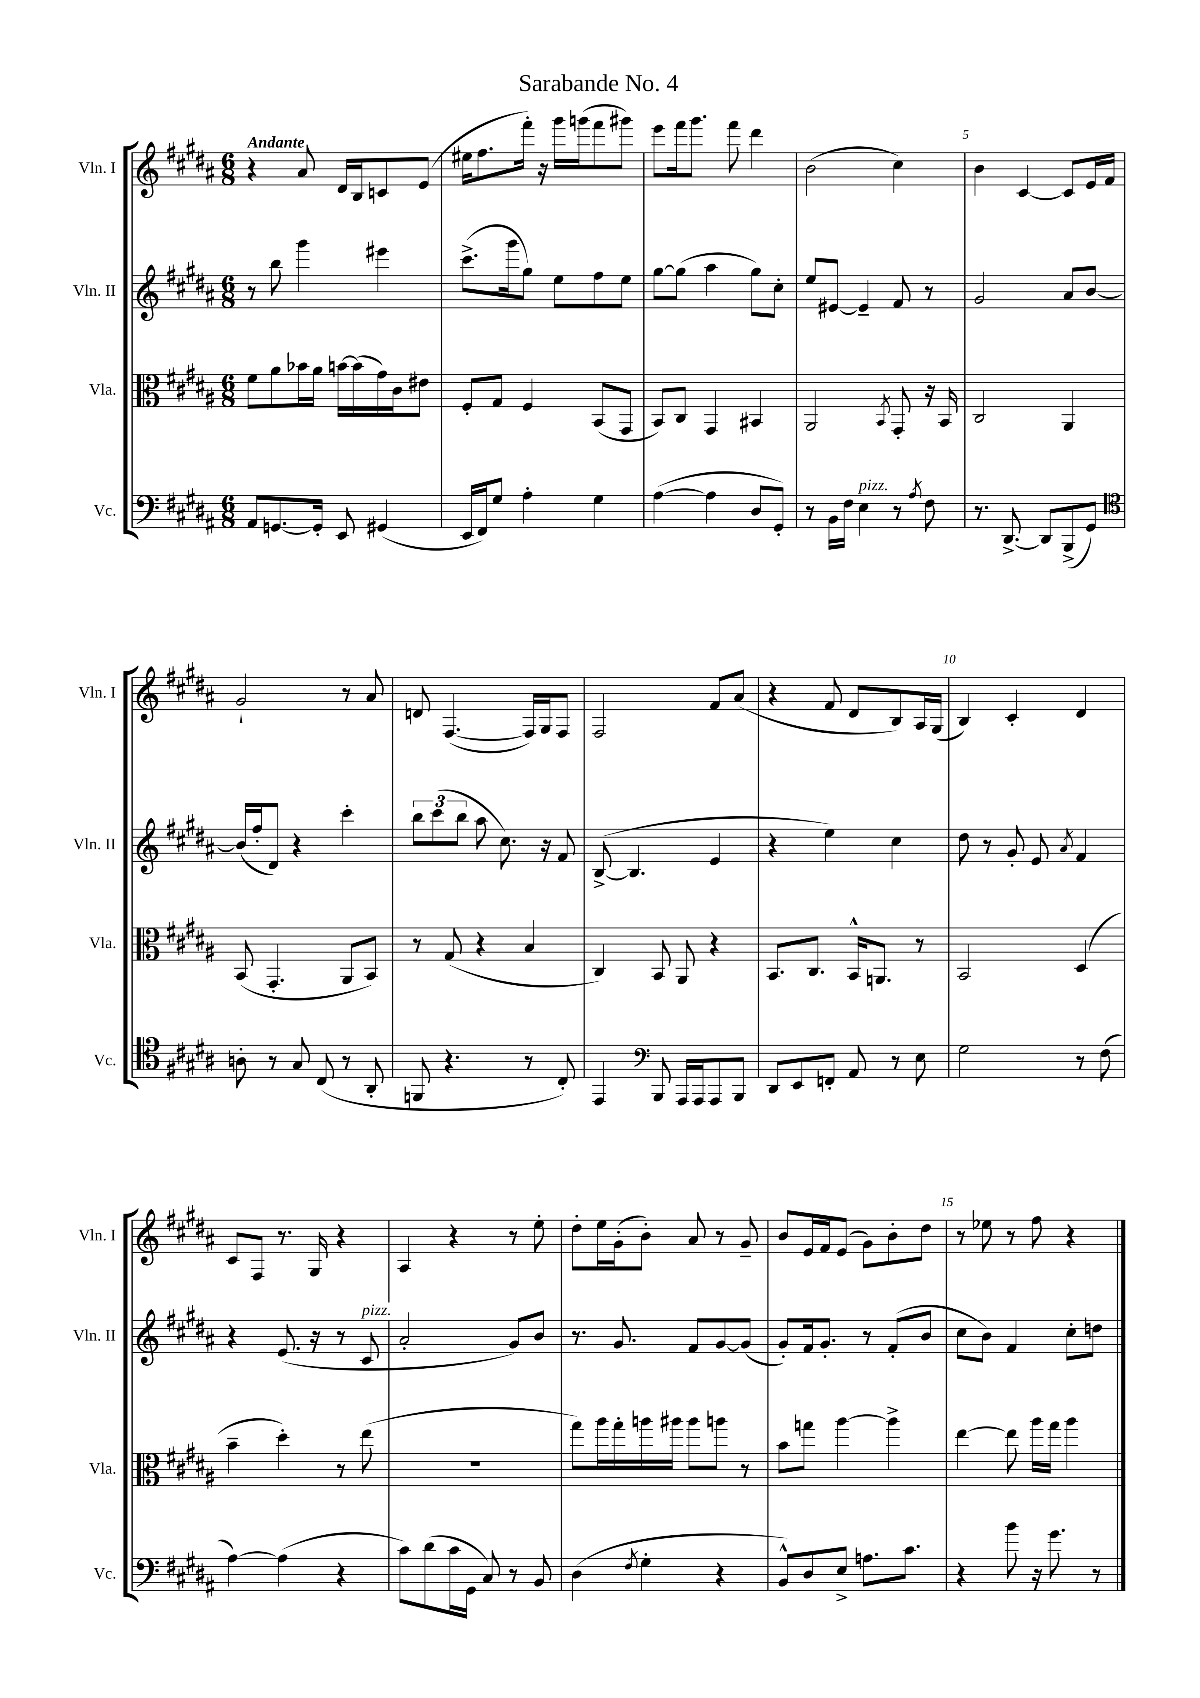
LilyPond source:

\header { title = "Sarabande No. 4" }
<<
\new StaffGroup <<
\new Staff = "s0" \with { instrumentName = "Vln. I" shortInstrumentName = "Vln. I" } {
    \clef treble \key b \major \numericTimeSignature \time 6/8 \tempo "Andante"
    \autoBeamOff r4 ais'8 dis'16[ b16 c'8 e'8]( |
    eis''16[ fis''8. fis'''16]-.) r16 gis'''16[ g'''16( fis'''8 gis'''8]) |
    e'''8[ fis'''16 gis'''8.] fis'''8 dis'''4 |
    b'2( cis''4) |
    b'4 cis'4~ cis'8[ e'16 fis'16] |
    gis'2-! r8 ais'8 |
    d'8 fis4.~( fis16[) gis16 fis8] |
    fis2 fis'8[ ais'8]( |
    r4 fis'8 dis'8[ b8) ais16 gis16]( |
    b4) cis'4-. dis'4 |
    cis'8[ fis8] r8. gis16 r4 |
    ais4 r4 r8 e''8-. |
    dis''8[-. e''16 gis'16-.( b'8]-.) ais'8 r8 gis'8-- |
    b'8[ e'16 fis'16 e'8]( gis'8[) b'8-. dis''8] |
    r8 ees''8 r8 fis''8 r4 \bar "|." |
}
\new Staff = "s1" \with { instrumentName = "Vln. II" shortInstrumentName = "Vln. II" } {
    \clef treble \key b \major \numericTimeSignature \time 6/8
    \autoBeamOff r8 b''8 gis'''4 eis'''4 |
    cis'''8.[->( gis'''16 gis''8]) e''8[ fis''8 e''8] |
    gis''8[~ gis''8]( ais''4 gis''8[) cis''8]-. |
    e''8[ eis'8]~ eis'4-- fis'8 r8 |
    gis'2 ais'8[ b'8]~ |
    b'16[( fis''16-. dis'8]) r4 cis'''4-. |
    \tuplet 3/2 { b''8[ cis'''8( b''8] } ais''8 cis''8.) r16 fis'8 |
    b8~->( b4. e'4 |
    r4 e''4) cis''4 |
    dis''8 r8 gis'8-. e'8 \acciaccatura { ais'8 } fis'4 |
    r4 e'8.( r16 r8 cis'8^\markup { \italic "pizz." } |
    ais'2-. gis'8[) b'8] |
    r8. gis'8. fis'8[ gis'8~ gis'8]( |
    gis'8[-.) fis'16 gis'8.]-. r8 fis'8[-.( b'8] |
    cis''8[ b'8]) fis'4 cis''8[-. d''8] \bar "|." |
}
\new Staff = "s2" \with { instrumentName = "Vla." shortInstrumentName = "Vla." } {
    \clef alto \key b \major \numericTimeSignature \time 6/8
    \autoBeamOff fis'8[ ais'8 bes'16 ais'16] b'16[~ b'16( gis'16) cis'16 eis'8] |
    fis8[-. gis8] fis4 b,8[( gis,8] |
    b,8[) cis8] gis,4 bis,4 |
    ais,2 \acciaccatura { b,8 } gis,8-. r16 b,16 |
    cis2 ais,4 |
    b,8( gis,4.-. ais,8[ b,8]) |
    r8 gis8( r4 b4 |
    cis4) b,8 ais,8 r4 |
    b,8.[ cis8.] b,16[-^ a,8.] r8 |
    b,2 dis4( |
    b'4-- dis''4-.) r8 e''8( |
    R2. |
    gis''8[) ais''16 gis''16-. a''16 ais''16] ais''8[ a''8] r8 |
    b'8[ g''8] ais''4~ ais''4-> |
    e''4~ e''8 ais''16[ gis''16] ais''4 \bar "|." |
}
\new Staff = "s3" \with { instrumentName = "Vc." shortInstrumentName = "Vc." } {
    \clef bass \key b \major \numericTimeSignature \time 6/8
    \autoBeamOff ais,8[ g,8.~ g,16]-. e,8 gis,4( |
    e,16[ fis,16) gis8] ais4-. gis4 |
    ais4~( ais4 dis8[ gis,8]-.) |
    r8 b,16[ fis16] e4^\markup { \italic "pizz." } r8 \acciaccatura { ais8 } fis8 |
    r8. dis,8.~-> dis,8[ b,,8->( gis,8]) |
    \clef tenor a8-. r8 gis8 cis8( r8 ais,8-. |
    f,8 r4. r8 cis8-.) |
    e,4 \clef bass b,,8 ais,,16[ ais,,16 ais,,8 b,,8] |
    dis,8[ e,8 f,8]-. ais,8 r8 e8 |
    gis2 r8 fis8( |
    ais4~) ais4( r4 |
    cis'8[) dis'8( cis'16 gis,16] cis8) r8 b,8 |
    dis4( \acciaccatura { fis8 } gis4-. r4 |
    b,8[-^) dis8 e8]-> a8.[ cis'8.] |
    r4 b'8 r16 gis'8. r8 \bar "|." |
}
>>
>>
\layout { \context { \Score \override BarNumber.break-visibility = ##(#f #t #t) barNumberVisibility = #(every-nth-bar-number-visible 5) } }
